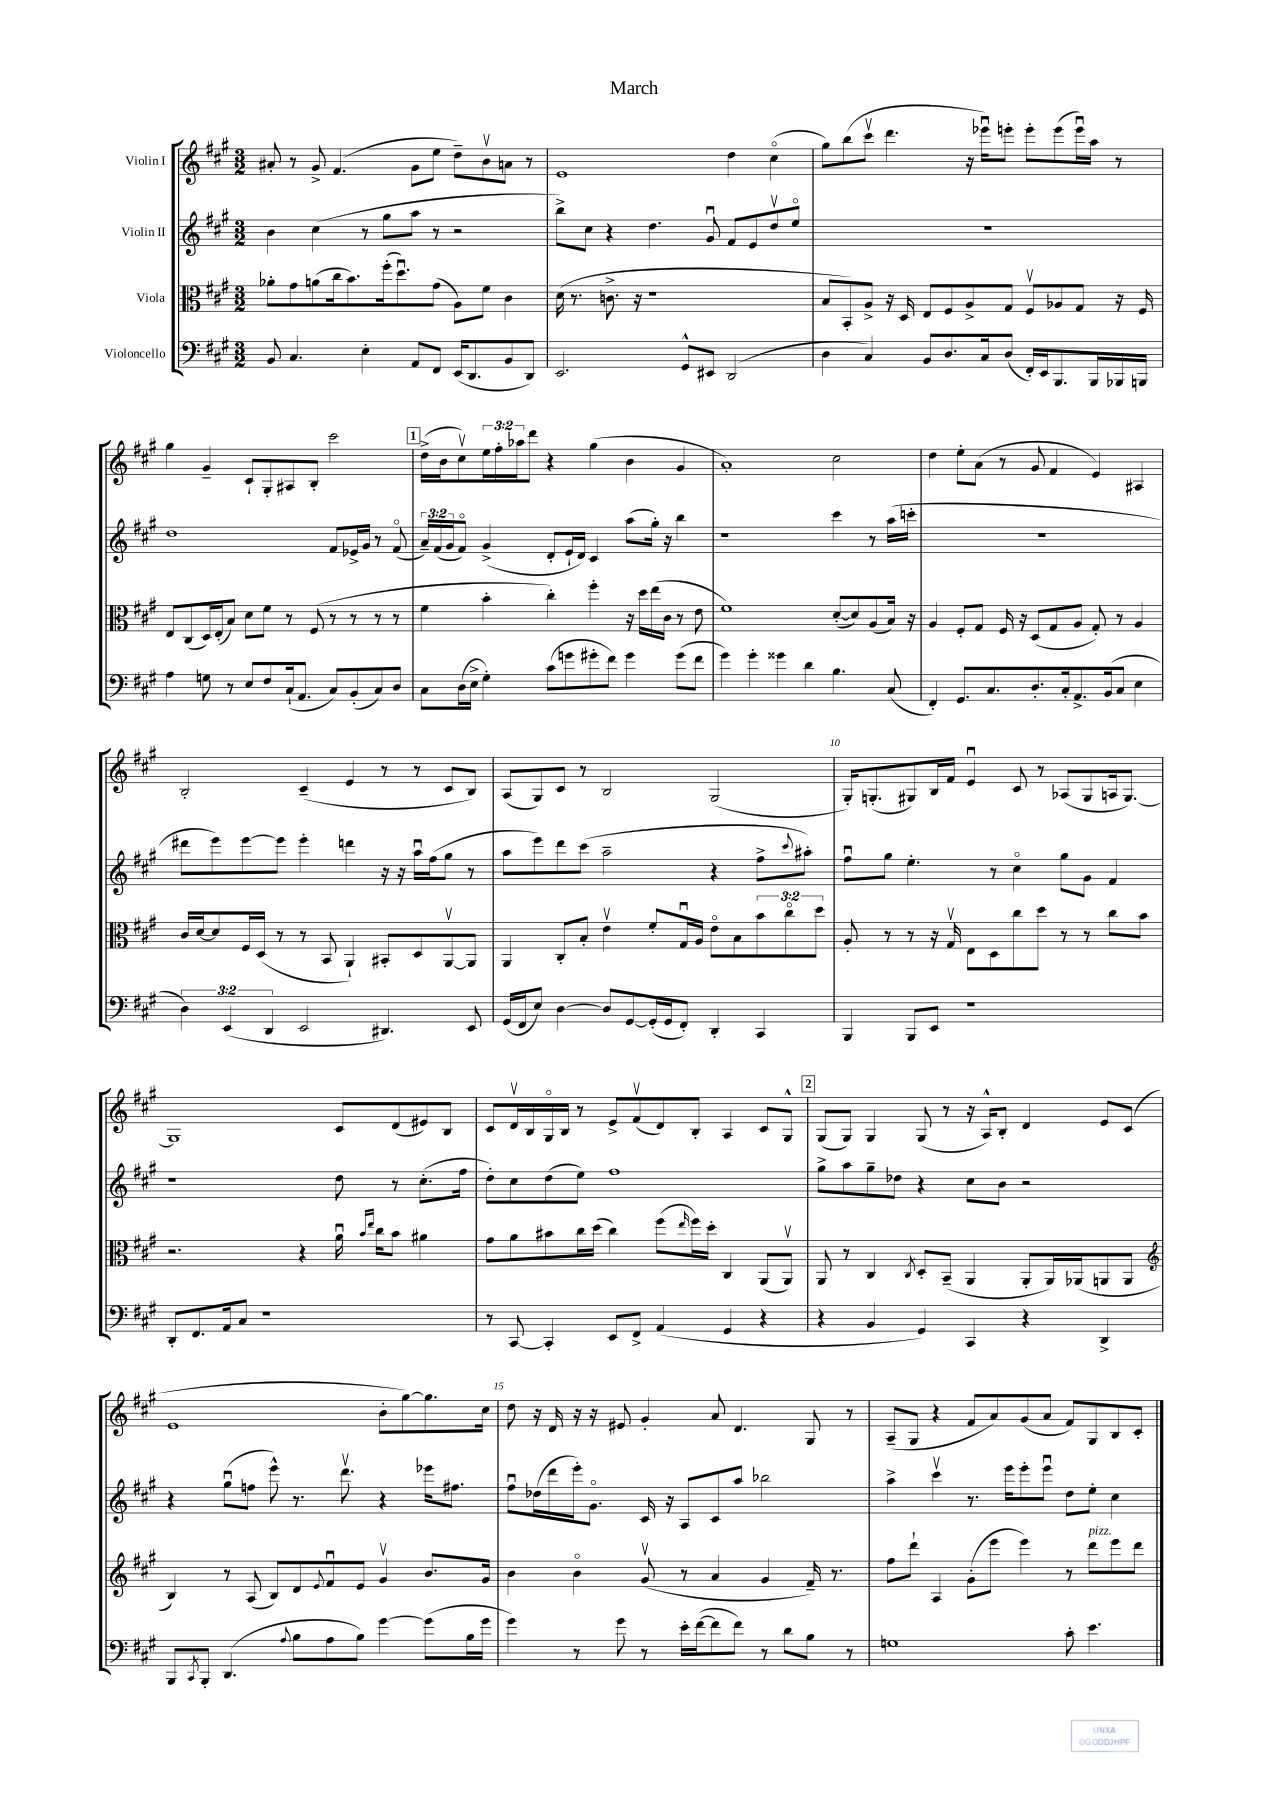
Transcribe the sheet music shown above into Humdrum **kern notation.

**kern	**kern	**kern	**kern
*part4	*part3	*part2	*part1
*staff4	*staff3	*staff2	*staff1
*I"Violoncello	*I"Viola	*I"Violin II	*I"Violin I
*clefF4	*clefC3	*clefG2	*clefG2
*k[f#c#g#]	*k[f#c#g#]	*k[f#c#g#]	*k[f#c#g#]
*M3/2	*M3/2	*M3/2	*M3/2
=1	=1	=1	=1
8BB/	8a-X'\L	4b\	8a#X'/
4.C#/	8g#\	.	8r
.	(8an\	(4cc#\	8g#^/
.	16cc#\k	.	(4.f#/
.	8.b\)	.	.
4E'\	.	8r	.
.	(16ff#'\k	8gg#\L	.
.	8.ddu\)	.	.
8AA/L	.	8aa\J	8g#\L
8FF#/J	(8g#\J	8r	8ee\J
(16EE/KL	8A\L)	2r	8dd~\L)
8.DD/	.	.	.
.	8f#\J	.	8bv\
8BB/	4c#\	.	8an\J
8DD/J)	.	.	8r
=2	=2	=2	=2
2.EE/	(16d\	8bb^\L)	1e
.	8.r	.	.
.	.	8cc#\J	.
.	8.cn^\	4r	.
.	16r	.	.
.	1r	4.dd\	.
8GG#^^/L	.	.	.
8EE#X/J	.	8g#u/	.
(2DD/	.	8f#/L	4dd\
.	.	8e/	.
.	.	8ddv/	(4cc#\
.	.	8ee/J	.
=3	=3	=3	=3
4D\	8B/L	1.r	8gg#\L)
.	8BB'/)	.	(8bb\
4C#/)	8A^/J	.	8ccc#v\J
.	16r	.	4.ddd\
.	16D/	.	.
8BB/L	8E/L	.	.
8.D/	8F#/	.	.
.	8A^/	.	16r
16C#/k	.	.	16eee-Xu\KL)
(8D/J	8G#/J	.	8eeen'\J
16FF#'/LL)	8F#v/L	.	8eee'\L
16EE/J	.	.	.
8.BBB/	8A-X/	.	(8eee\
.	8G#/J	.	16eeeu\L)
16BBB/L	.	.	16aa\JJ
16BBB-X/	16r	.	8r
16BBBn/JJ	16F#/	.	.
!!LO:LB:g=z
=4	=4	=4	=4
4A\	8E/L	1dd	4gg#\
.	(8C#/	.	.
8Gn\	16D/L)	.	4g#~/
.	(16E'/J	.	.
8r	8B/J)	.	.
8E/L	8d\L	.	8c#`/L
8F#/	8f#\J	.	8G#'/
(16C#`/k	8r	.	8A#X/
8.AA/J	.	.	.
.	(8F#/	.	8B'/J
8C#/L)	8r	8f#/L	2ccc#\
(8BB'/	8r	16e-X^/L	.
.	.	16g#/JJ	.
8C#/)	8r	8r	.
8D/J	8r	(8f#/	.
!!LO:REH:place=s1:t=1
=5	=5	=5	=5
8C#\L	4f#\	24a~/LL)	(16dd^\LL
.	.	(24f#/	.
.	.	.	16b\J
.	.	24g#/J	.
(16D\L	.	8f#/J)	8cc#v\)
16E^\JJ	.	.	.
4G#'\)	4b'\	(4g#^/	24ee\L
.	.	.	24ff#'\
.	.	.	24aa-X\J
.	.	.	8ddd\J
(8c#\L	4cc#'\)	8d'/L	4r
8gn\	.	16e`/L	.
.	.	16d/JJ)	.
8g#X'\	4ff#'\	4c#/	(4gg#\
8f#\J)	.	.	.
4g#\	16r	(8aa\L	4b\
.	16dd\LL	.	.
.	(16ee\	16gg#'\Jk)	.
.	16c#\JJ	16r	.
(8g#\L	8r	4bb\	4g#/
8f#\J	8e\	.	.
=6	=6	=6	=6
4g#\)	1f#)	1r	1a')
4g#'\	.	.	.
4g##X\	.	.	.
4d\	.	.	.
4.B\	([8d'/L	4ccc#\	2cc#\
.	8d/])	.	.
.	(8A/	8r	.
(8C#/	16B/Jk)	(16aa\LL	.
.	16r	16cccn'\JJ	.
=7	=7	=7	=7
4FF#'/)	4A/	1.r	4dd\
8.GG#/L	8F#'/L	.	8ee'\L
.	8G#/J	.	(8a\J
8.C#/	.	.	.
.	16F#/	.	8r
.	16r	.	.
8.D'/	(8D/L	.	8g#/
.	8G#/	.	4f#/
16C#'/k	.	.	.
8.AA^/	8A/J	.	.
.	8G#'/)	.	4e/)
(16BB/k	.	.	.
8C#/J	8r	.	.
4E\	4A/	.	4A#X/
!!LO:LB:g=z
=8	=8	=8	=8
6D\)	16c#/LL	8ddd#X\L	2B'/
.	[16d/J	.	.
.	8d/]	8eee\)	.
(6EE/	.	.	.
.	16F#/L	[8eee\	.
.	(16D/JJ	.	.
6DD/	.	.	.
.	8r	8eee\J]	.
2EE/	8r	4eee'\	(4c#~/
.	8BB/	.	.
.	4AA`/)	4dddn\	4e/
4.DD#X/)	8BB#X'/L	16r	8r
.	.	16r	.
.	8D/	16aau\LL	8r
.	.	(16ff#\J	.
.	[8AAv/	8gg#\J	8c#/L
8EE/	8AA/J]	8r	8B/J)
=9	=9	=9	=9
(16GG#/LL	4AA/	8aa\L	(8A/L
16FF#/J	.	.	.
8E/J)	.	8eee\)	8G#/)
[4D\	8C#'/L	8ddd\	8c#/J
.	8B'/J	(8ccc#\J	8r
8D/L]	4ev\	2aa~\	2B/
[8GG#/	.	.	.
(16GG#'/L]	8f#'/L	.	.
16GG#/J	.	.	.
8FF#'/J)	16G#u/L	.	.
.	16A/JJ	.	.
4DD'/	8e\L	4r	(2G#/
.	8B\	.	.
4CC#/	12b\	8ff#^\L	.
.	12cc#\	.	.
.	.	8qqccc#/	.
.	.	8aa#X'\J)	.
.	12dd\J	.	.
=10	=10	=10	=10
4BBB/	8A'/	8ff#u\L	16G#'/KL)
.	.	.	(8.Gn'/
.	8r	8gg#\J	.
8BBB/L	8r	4.ee'\	8G#X/)
8EE/J	16r	.	16B/L
.	16G#v/	.	16f#/JJ
1r	8E\L	.	4eu/
.	8D\	8r	.
.	8cc#\	4cc#\	8c#/
.	8dd\J	.	8r
.	8r	8gg#\L	(8A-X/L
.	8r	8g#\J	8G#/
.	8cc#\L	4f#/	16An/k
.	.	.	[8.G#/J)
.	8b\J	.	.
!!LO:LB:g=z
=11	=11	=11	=11
8DD'/L	2.r	1r	1G#]
8.FF#/	.	.	.
16AA/k	.	.	.
8C#/J	.	.	.
1r	.	.	.
.	4r	.	.
.	16au\	8dd\	8c#/L
.	16qqb/LL	.	.
.	16qqee/JJ	.	.
.	16cc#\KL	.	.
.	8b\J	8r	(8d/
.	4a#X\	(8.cc#'\L	8e#X/)
.	.	.	8B/J
.	.	16ff#\Jk	.
=12	=12	=12	=12
8r	8g#\L	8dd'\L)	8c#/L
[8CC#/	8a\	8cc#\	16dv/L
.	.	.	16B/
4CC#'/]	8b#X\	(8dd\	16G#/
.	.	.	16B/JJ
.	16cc#\L	8ee\J)	8r
.	(16dd\JJ	.	.
8EE/L	4cc#\)	1ff#	8e^/L
8FF#^/J	.	.	(8f#v/
(4AA/	(8ff#\L	.	8d/)
.	16qqee/	.	.
.	16ff#\L)	.	8B'/J
.	16dd'\JJ	.	.
4GG#/	4C#/	.	4A/
4r	(8AA/L	.	8c#/L
.	8AAv/J)	.	8G#^^/J
!!LO:REH:place=s1:t=2
=13	=13	=13	=13
4r	8AA/	8gg#^\L	(8G#/L
.	8r	8aa\	8G#/J)
4BB/	4C#/	8gg#~\	4G#/
.	.	8dd-X\J	.
.	8qC#/	.	.
4GG#/)	8D'/L	4r	(8G#/
.	(8BB~/J	.	8r
4CC#/	4AA/	8cc#\L	16r
.	.	.	16A^^/KL)
.	.	8b\J	8B'/J
4r	8AA'/L	2r	4d/
.	16AA/L)	.	.
.	(16AA-X/J	.	.
4DD^/	8AAn/	.	8e/L
.	8AA/J	.	(8c#/J
!!LO:LB:g=z
=14	=14	=14	=14
*	*clefG2	*	*
8BBB/L	4B/)	4r	1e
8qCC#/	.	.	.
8BBB'/J	.	.	.
(4.DD/	8r	(8gg#u\L	.
.	(8A/	8ffn\J	.
.	8B/L)	8eee^^\)	.
8qqA/	.	.	.
8B\L	8d/	8.r	.
.	8qqe/	.	.
8A\	8f#u/	.	.
.	.	8.dddv\	.
8B\J)	8e/J	.	.
[4g#\	4g#v/	4r	8b'\L
.	.	.	[8gg#\)
(8g#\L]	8.b/L	16eee-X\KL	8.gg#\]
.	.	8.ff#X\J	.
16B\L	.	.	.
16g#\JJ	16g#/Jk	.	16cc#\Jk
=15	=15	=15	=15
4g#\)	4b\	8ff#u\L	8dd\
.	.	(16dd-X\L	16r
.	.	16ddd\	16d/
8r	4b\	16eee'\J)	16r
.	.	8.g#\J	16r
8g#\	.	.	8e#X/
8r	(8g#v/	16c#/	4g#'/
.	.	16r	.
16e'\LL	8r	8A/L	.
([16f#\J	.	.	.
8f#\]	4a/	8c#/	8a/
8f#\J)	.	8aa/J	4.d/
8r	4g#/	2bb-X\	.
8d\L	.	.	.
8B\J	16f#~/)	.	8G#/
.	8.r	.	.
8r	.	.	8r
=16	=16	=16	=16
1Gn	8ff#\L	4aa^\	(8A~/L
.	8ddd`\J	.	8G#/J
.	4A/	4ccc#v\	4r
.	(8g#'\L	8.r	8f#/L
.	8eee\J	.	8a/)
.	.	16eee\KL	.
.	4eee\)	8eee'\	(8g#/
.	.	8eeeu\J	8a/J
8c#'\	8r	8dd\L	8f#/L)
!	!LO:TX:a:i:t=pizz.	!	!
4.e\	8ddd\L	8ee'\J	8G#/
.	8eee\	4cc#\	8B/
.	8ddd\J	.	8c#'/J
==	==	==	==
*-	*-	*-	*-
